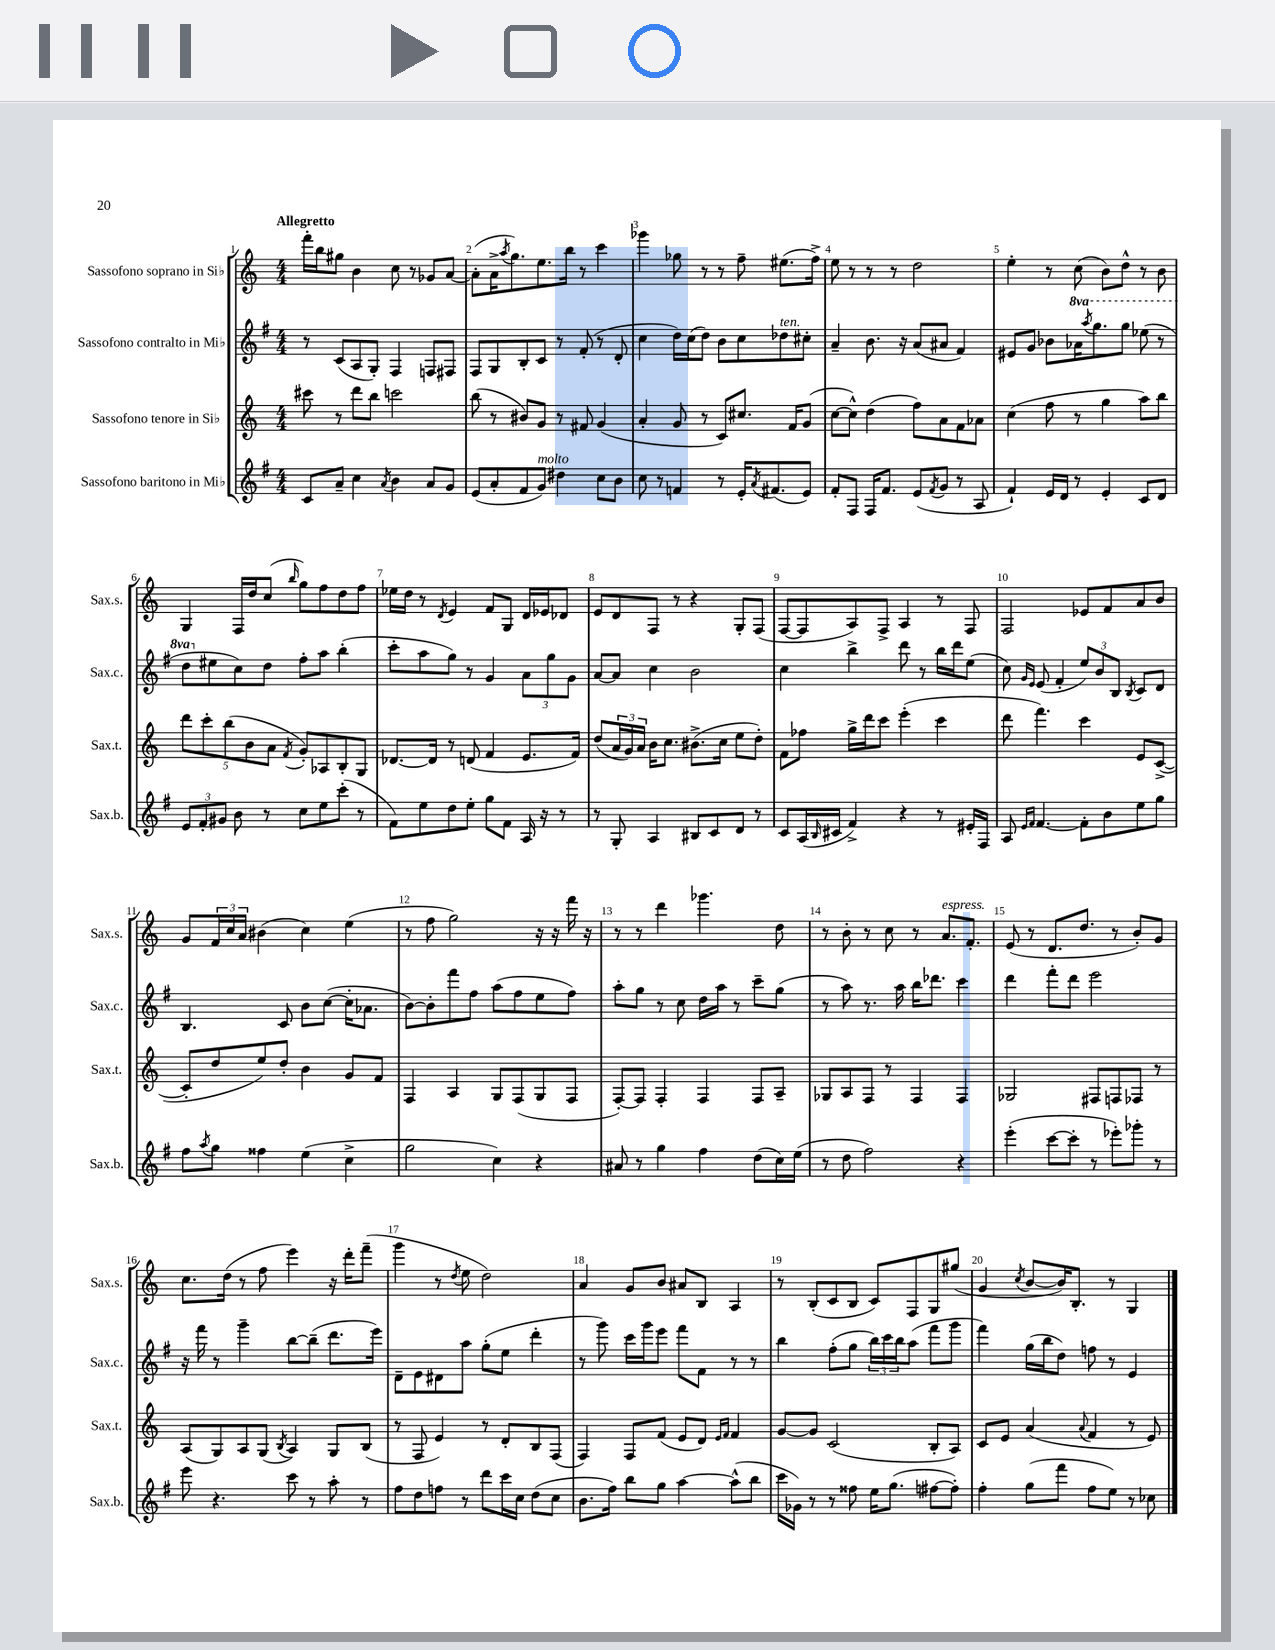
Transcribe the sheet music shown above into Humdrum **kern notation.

**kern	**kern	**kern	**kern
*staff4	*staff3	*staff2	*staff1
*clefG2	*clefG2	*clefG2	*clefG2
*k[f#]	*k[]	*k[f#]	*k[]
*M4/4	*M4/4	*M4/4	*M4/4
8c/L	8ccc#\	8r	16fff'\LL
.	.	.	16bb\J
8a~/J	8r	(8c/L	8gg#\J
4cc\	8ddd\L	8A/	4b\
.	8bb\J	8G'/J)	.
8qa/	.	.	.
4b\	2ccc\	4F#/	8cc\
.	.	.	8r
8a/L	.	8F/L	8g-/L
8g/J	.	8F#/J	[8a/J
=	=	=	=
(8e/L	(8bb\	8F#/L	(8a'\]L
8a'/	8r	8G/	16a^\K
.	.	.	8qaa/
.	.	.	8.gg\)
8f#/	8b#/L)	8B'/	.
8g/J)	8g/J	8c/J	8.ee\
4dd#\	8r	8r	.
.	.	.	16bb\Jk
.	8f#/	(8f#'/	8r
8cc\L	(4g/	8r	4ccc\
8b\J	.	8d'/	.
=	=	=	=
8cc\	4a'/	4cc\	4ggg-\
8r	.	.	.
4f/	8g/	16dd\LL)	8gg-\
.	.	(16cc\J	.
.	8r	8dd\J)	8r
8r	8c/L)	8b\L	8r
16e'/LK	8.cc#/J	8cc\	8ff~\
8qa/	.	.	.
(8.f#/	.	.	.
.	.	8dd-\	(8.ee#\L
.	16f/LK	.	.
8e/J)	(8g/J	8cc#'\J	.
.	.	.	16ff^\Jk)
=	=	=	=
8f#'/L	[8cc\L	4a~/	8ee\
8F#/J	8cc^^\]J)	.	8r
16F#/LK	(4dd\	8.b\	8r
8.f#/J	.	.	.
.	.	.	8r
.	.	16r	.
(8e/L	8ff\L)	(8a/L	2dd\
8qf#/	.	.	.
8g/J	8a\	8a#/J	.
8r	8f\	4f#/)	.
8A/	8a-\J	.	.
=	=	=	=
4f#`/)	(4cc\	8e#/L	4ee'\
.	.	8g/J	.
16e/LL	8ff\	8b-\L	8r
16d/JJ	.	.	.
8r	8r	16aa-\K	(8cc\
.	.	8qaaa/	.
.	.	8.ggg\	.
4e'/	4gg\	.	8b\L)
.	.	8ggg\J	8dd^^\J
8c/L	8aa\L)	(8eee-\	8r
8d/J	8bb\J	8r	8b\
=	=	=	=
12e/L	10ddd\L	8ddd\L	4G/
12f#'/	.	.	.
.	10ccc'\	.	.
.	.	8ee#\	.
12g#/J	.	.	.
.	(10bb\	.	.
8b\	.	8cc\)	16F/LL
.	10b\	.	.
.	.	.	16dd/J
8r	.	8dd\J	(8cc/J
.	10a\J	.	.
.	8qf/	.	16qqbb/
8cc\L	8g'/L)	8ff#'\L	8gg\L)
8ee\	8A-/	8aa\J	8ff\
(8ccc'\J	8B'/	(4bb'\	8dd\
8r	8G/J	.	8ff\J
=	=	=	=
8f#\L)	[8.d-/L	8ccc'\L	16ee-\LL
.	.	.	16dd\JJ
8ee\	.	8aa\	8r
.	16d-/]Jk	.	.
.	.	.	8qd/
8dd\	8r	8gg\J)	4e/
8ee'\J	(8d/	8r	.
8gg\L	4f/	4g/	8f/L
8f#\J	.	.	8G/J
16A/	8.e/L	12a\L	16d/LL
16r	.	.	16e-/J
.	.	12gg\	.
8r	.	.	8d-/J
.	.	12g\J	.
.	16f/Jk)	.	.
=	=	=	=
8r	(8dd/L	[8a/L	8e/L
8G'/	24a/L	8a/]J	8d/
.	24g/)	.	.
.	24a/JJ	.	.
4A/	16b\LK	4cc\	8F/J
.	8.cc\J	.	.
.	.	.	8r
8B#/L	(8.b#^\L	2b\	4r
8c/	.	.	.
.	16cc\Jk	.	.
8d/J	8ee\L	.	8G'/L
8r	8dd'\J)	.	(8F/J
=	=	=	=
8c/L	8f\L	4cc\	[8F/L
(16A/L	8ff-\J	.	8F/]
16qqB/	.	.	.
16c#/JJ	.	.	.
4f#^/)	16gg^\LL	4bb^\	8A/)
.	16ddd\J	.	.
.	8ccc\J	.	8F^/J
4r	(4eee'\	8ddd\	4A/
.	.	8r	.
8r	4ccc\	16bb\LL	8r
.	.	16ddd\J	.
16e#'/LL	.	(8ee\J	8F/
16F#/JJ	.	.	.
=	=	=	=
8A/	8ddd\	8cc\)	2F/
16qqe/LL	.	16qqg/LL	.
16qqf#/JJ	.	16qqe/JJ	.
[4.f#/	4.fff\)	(8e/	.
.	.	4f#'/	.
8f#'\]L	4ccc\	12ee/L)	8e-/L
.	.	12b/	.
8b\	.	.	8f/
.	.	12B/J	.
.	.	8qB/	.
8ee\	8e/L	8c/L	8a/
8gg\J	([8c^/J	8d/J	8b/J
=	=	=	=
8ff#\L	8c'/]L	4.B/	8g/L
8qaa/	.	.	.
8gg\J	8dd/	.	24f/L
.	.	.	24cc/
.	.	.	24a/JJ
4ff##\	8ee/)	.	(4b#\
.	8dd'/J	8c/	.
(4ee\	4b\	8b\L	4cc\)
.	.	([8cc\J	.
4cc^\	8g/L	16cc'\]LK	(4ee\
.	.	8.a-\J	.
.	8f/J	.	.
=	=	=	=
2gg\	4F/	[8b\L)	8r
.	.	8b'\]	8ff\
.	4A/	8fff#\	2gg\)
.	.	8ff#\J	.
4cc\)	8G/L	(8aa\L	.
.	(8F/	8ff#\	.
4r	8G/	8ee\	16r
.	.	.	16r
.	8F/J	8ff#\J)	16fff\
.	.	.	16r
=	=	=	=
8a#/	[8F'/L)	8aa'\L	8r
8r	8F/]J	8gg\J	8r
4gg\	4F'/	8r	4ddd\
.	.	8cc\	.
4ff#\	4F/	16dd\LL	4.ggg-\
.	.	16aa\JJ	.
.	.	8r	.
(8dd\L	8F/L	8ccc~\L	.
16cc\L)	8A~/J	(8gg\J	8dd\
(16ee\JJ	.	.	.
=	=	=	=
8r	8G-/L	8r	8r
8dd\	8A/	8aa\)	8b'\
2ff#\)	8F/J	8.r	8r
.	8r	.	8cc\
.	.	16aa\	.
.	4F/	16bb\LK	8r
.	.	8.ddd-\J	.
.	.	.	8.a/L
4r	4F/	4ccc\	.
.	.	.	8.f'/J
=	=	=	=
(4eee'\	2G-/	4ddd\	(8e/
.	.	.	8r
[8ccc\L	.	8fff#'\L	8.d/L
8ccc'\]J	.	8ddd\J	.
.	.	.	8.dd/J
8r	8F#/L	2eee\	.
8eee-'\L)	8F/	.	8r
8ggg-'\J	8F-/J	.	8b'/L)
8r	8r	.	8g/J
=	=	=	=
8eee\	(8A/L	16r	8.cc\L
.	.	16fff#\	.
4.r	8G/)	8r	.
.	.	.	(16dd\Jk
.	8A/	4ggg~\	8r
.	(8G/J	.	8ff\
.	8qB/	.	.
8ccc\	4A/)	[8bb\L	4eee\)
8r	.	(8bb~\]J	.
8aa'\	8G/L	8.ddd\L	16r
.	.	.	16ddd'\LK
8r	(8B/J	.	(8fff~\J
.	.	16eee\Jk)	.
=	=	=	=
8ff#\L	8r	8d~\L	4ggg\
8dd\	8F/	8e\	.
8ff\J	4e/)	8d#\	8r
.	.	.	8qdd/
8r	.	8aa\J	8ee\
8ddd\L	8r	(8gg'\L	2dd\)
16ccc\L	8d'/L	8ee\J	.
16cc\JJ	.	.	.
(8dd\L	8B/	4ddd'\	.
8cc\J	(8F/J	.	.
=	=	=	=
8.b\L	4F/)	8r	4a/
.	.	8ggg\)	.
16ff#\Jk)	.	.	.
8bb\L	8F/L	16ccc\LL	8g/L
.	.	16ggg\J	.
8gg\J	(8f/J	8eee\J	8b/J
[4aa\	8e/L	8fff#\L	8a#/L
.	8d/J)	8f#\J	8B/J
.	16qqe/LL	.	.
.	16qqf/JJ	.	.
(8aa^^\]L	4f/	8r	4A/
8bb\J	.	8r	.
=	=	=	=
16ccc\LL	[8g/L	4bb\	8r
16g-\JJ)	.	.	.
8r	8g/]J	.	(8B'/L
8r	(2c/	(8ff#'\L	8c/
8ff##\	.	8gg\J	8B/J
16ee\LK	.	24bb\LL)	8c/L)
.	.	24ccc\	.
(8.gg\J	.	.	.
.	.	24bb\J	.
.	.	(8aa\J	8F/
[8ff#\L	8B'/L	8fff#\L	8G/
8ff#'\]J)	8A/J)	8ggg\J	(8gg#/J
=	=	=	=
4ff#'\	8c/L	4fff#\)	4g/
.	8e/J	.	.
.	.	.	8qcc/
(8gg\L	(4a/	(16gg\LL	[8b/L
.	.	16bb\J	.
8fff#\J	.	8dd\J)	16b/]K)
.	.	.	8.B'/J
.	8qqa/	.	.
8ff#\L	4f/	8ff\	.
8ee\J)	.	8r	8r
8r	8r	4e/	4G/
8cc-\	8e/)	.	.
==	==	==	==
*-	*-	*-	*-
